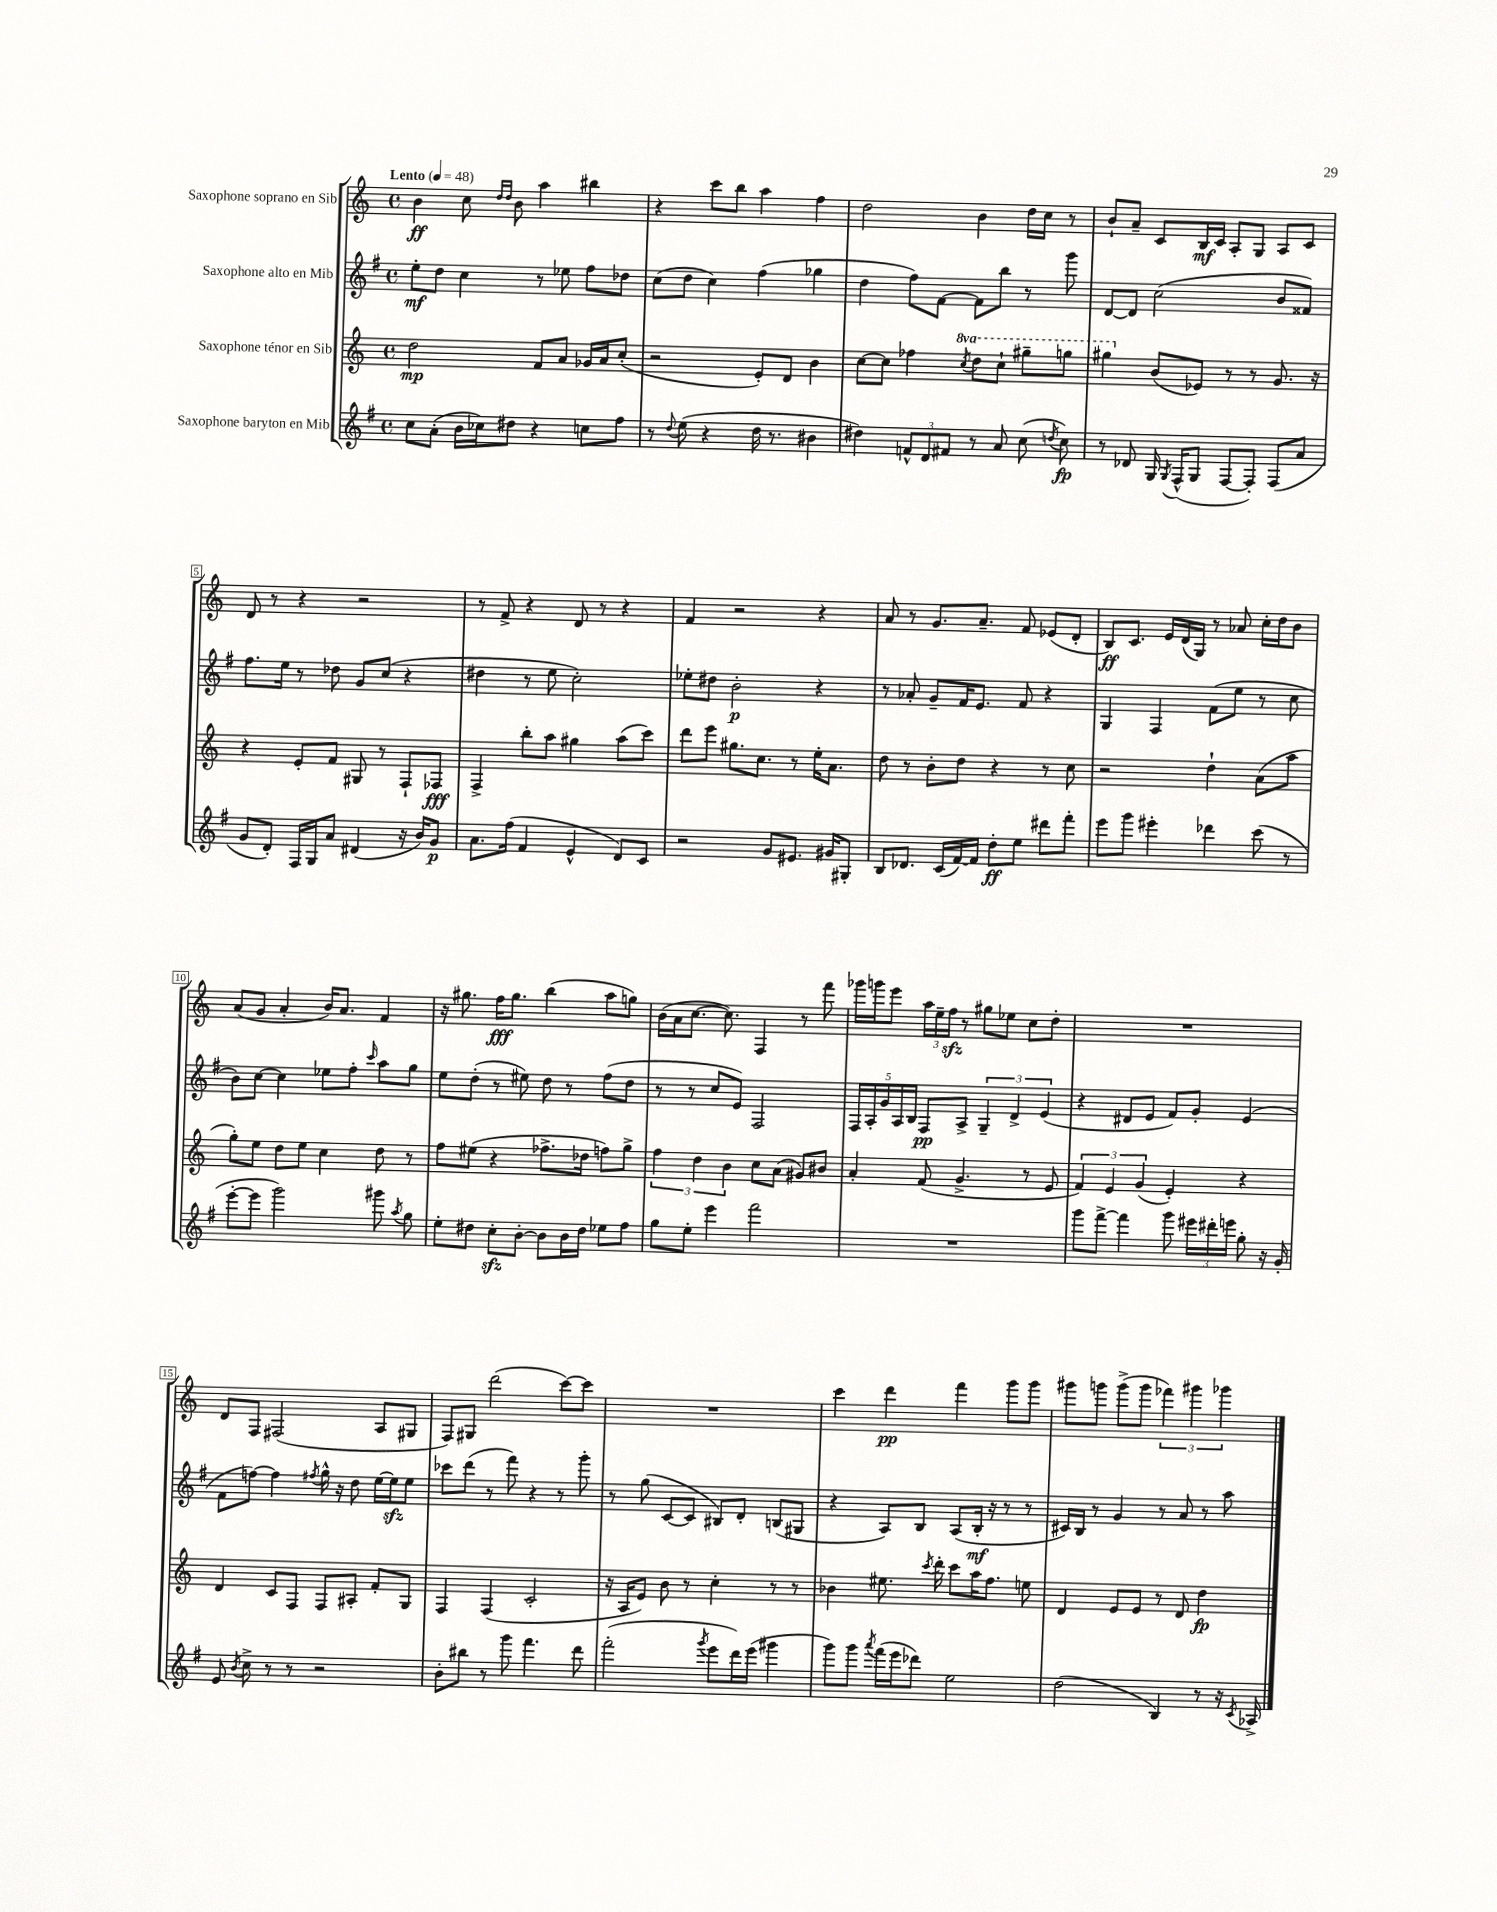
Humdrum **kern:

**kern	**kern	**kern	**kern
*staff4	*staff3	*staff2	*staff1
*clefG2	*clefG2	*clefG2	*clefG2
*k[f#]	*k[]	*k[f#]	*k[]
*M4/4	*M4/4	*M4/4	*M4/4
*met(c)	*met(c)	*met(c)	*met(c)
*MM48	*MM48	*MM48	*MM48
8cc	2dd	8ee'	4b
(8a'	.	8dd	.
16b	.	4cc	8cc
16cc-)	.	.	.
.	.	.	16qqdd
.	.	.	16qqdd
8dd#	.	.	8b
4r	8f	8r	4aa
.	8a	8ee-	.
8cc	16g-	8ff#	4bb#
.	16a	.	.
8ff#	(8cc'	8dd-	.
=	=	=	=
8r	2r	(8cc	4r
8qqdd	.	.	.
(8ee	.	8dd	.
4r	.	4cc)	8ccc
.	.	.	8bb
16dd	8e')	(4ff#	4aa
8.r	.	.	.
.	8d	.	.
4b#	4b	4gg-	4ff
=	=	=	=
4dd#)	[8cc	4dd	2dd
.	8cc]	.	.
12f^^	4ff-	8ff#)	.
12d	.	.	.
.	.	[8f#	.
12f#	.	.	.
.	8qccc	.	.
8r	8ddd	8f#]	4b
8a	8ccc`	8bb	.
(8cc	8ggg#~	8r	16dd
.	.	.	16cc
8qdd	.	.	.
8cc)	8ggg	8ggg	8r
=	=	=	=
8r	4ggg#	[8d	8b`
8d-	.	8d]	8a~
16G	(8b	(2cc	8c
8qG	.	.	.
(16F#^^	.	.	.
8G	8e-)	.	16B
.	.	.	16c
[8F#	8r	.	8A'
8F#'])	8r	.	8G
(8F#	8.g	8b	8A
8a	.	8f##)	8c
.	16r	.	.
=	=	=	=
8g	4r	8.ff#	8d
8d')	.	.	8r
.	.	16ee	.
16F#	8e'	8r	4r
16G	.	.	.
8a	8f	8dd-	.
(4d#	8G#	8g	2r
.	8r	(8cc	.
16r	8F`	4r	.
16b)	.	.	.
8g	8F-	.	.
=	=	=	=
8.a	4F^	4dd#	8r
.	.	.	8f^
(16ff#	.	.	.
4f#	8bb'	8r	4r
.	8aa	8ee	.
4e^^	4gg#	2cc')	8d
.	.	.	8r
8d)	(8aa	.	4r
8c	8ccc)	.	.
=	=	=	=
2r	8ddd	8ee-'	4f
.	8eee	8dd#	.
.	8.gg#	2b'	2r
.	8.cc	.	.
8g	.	.	.
8.e#	8r	.	.
.	16ee'	4r	4r
16g#	8.a	.	.
8G#'	.	.	.
=	=	=	=
8B	8dd	8r	8a
8.d-	8r	8a-'	8r
.	8b'	8g~	8.g
(16c	.	.	.
[16f#)	8dd	16f#	.
16f#]	.	8.e	8.a~
8dd'	4r	.	.
8ee	.	8f#	8f
8ddd#	8r	4r	(8e-
8fff#'	8cc	.	8d'
=	=	=	=
8eee	2r	4G	8B)
8ggg	.	.	8.c
4eee#'	.	4F#	.
.	.	.	16e
.	.	.	(16d
.	.	.	16G)
4ddd-	4dd`	(8f#	8r
.	.	8ee	8a-
(8ccc	(8a	8r	16cc'
.	.	.	16dd
8r	8aa	8cc	8b
=	=	=	=
[8eee'	8gg')	8b)	(8a
8eee]	8ee	[8cc	8g
2ggg)	8dd	4cc]	4a'
.	8ee	.	.
.	4cc	8ee-	16b)
.	.	.	8.a
.	.	8ff#'	.
.	.	16qqccc	.
8ggg#	8dd	8aa	4f
8qaa	.	.	.
8gg	8r	8gg	.
=	=	=	=
8ee'	8ff	8ee	16r
.	.	.	8.gg#
8dd#	(8ee#	(8dd'	.
8cc'	4r	8r	16ff
.	.	.	8.gg#
[8b'	.	8ee#)	.
8b]	8.ff-^	8dd	(4bb
16b	.	8r	.
16dd#	16dd-	.	.
8ee-	8ff)	(8ff#	8aa
8ff#	8gg^	8dd	8gg)
=	=	=	=
8gg	6ff	8r	(16b
.	.	.	16a
8ee'	.	8r	[8.cc
.	6dd	.	.
4eee	.	8cc	.
.	.	.	8.cc])
.	6b	.	.
.	.	8e)	.
2fff#	8cc	2F#	4F
.	(8a	.	.
.	8g#)	.	8r
.	8b#	.	8fff
=	=	=	=
1r	4a'	20F#	16ggg-
.	.	20A'	.
.	.	.	16ggg
.	.	20g	.
.	.	.	8eee
.	.	20A	.
.	.	20B	.
.	(8f	8F#	24aa
.	.	.	24ee~
.	.	.	24ff
.	4.g^	8A^	8r
.	.	6G~	8gg#
.	.	.	8ee-
.	.	6d^	.
.	8r	.	8cc
.	.	(6e	.
.	8e	.	8dd'
=	=	=	=
8ggg	6f)	4r	1r
[8fff#^	.	.	.
.	6e	.	.
4fff#]	.	8d#	.
.	(6g	.	.
.	.	8e	.
8ggg	4e')	8f#)	.
24eee#	.	8g'	.
24ddd#'	.	.	.
24eee	.	.	.
8gg'	4r	(4e	.
16r	.	.	.
16g'	.	.	.
=	=	=	=
8e	4d	8f#	8d
8qb	.	.	.
8cc^	.	[8ff)	8F
8r	8c	4ff]	(2F#
8r	8F	.	.
.	.	8qff#	.
2r	8F	16gg^^	.
.	.	16r	.
.	8A#'	8dd	.
.	8f'	[16ee	8A
.	.	16ee]	.
.	8G	8ee	8G#
=	=	=	=
8b'	4F	8ccc-	8F)
8bb#	.	(8ddd	8G#
8r	(4F	8r	(2ddd
8ggg	.	8fff#)	.
4.fff#	2c'	4r	.
.	.	8r	[8ccc)
8ddd	.	8ggg'	8ccc]
=	=	=	=
(2fff#'	16r	8r	1r
.	16A	.	.
.	8e)	(8gg	.
.	8b	[8c	.
.	8r	8c]	.
8qggg	.	.	.
8eee	4cc'	8B#)	.
16ddd)	.	8d'	.
(16eee	.	.	.
4ggg#	8r	(8B	.
.	8r	8G#	.
=	=	=	=
8ggg)	4b-	4r	4ccc
8ggg	.	.	.
8qaaa	.	.	.
(16fff#	8.ee#	8A)	4ddd
16eee	.	.	.
8ddd-)	.	8B	.
.	8qccc	.	.
.	16ddd'	.	.
2ee	8ccc	(8A	4fff
.	16aa	16B'	.
.	8.ff	16r	.
.	.	8r	8ggg
.	8ee	8r	8ggg
=	=	=	=
(2dd	4d	16c#)	8ggg#
.	.	16B	.
.	.	8r	8ggg
.	8e	4g	(8ggg^
.	8e	.	8ggg
4B)	8r	8r	6fff-)
.	8d	8a	.
.	.	.	6ggg#
8r	4dd	8r	.
.	.	.	6ggg-
16r	.	8aa	.
8qc	.	.	.
16A-^	.	.	.
==	==	==	==
*-	*-	*-	*-
